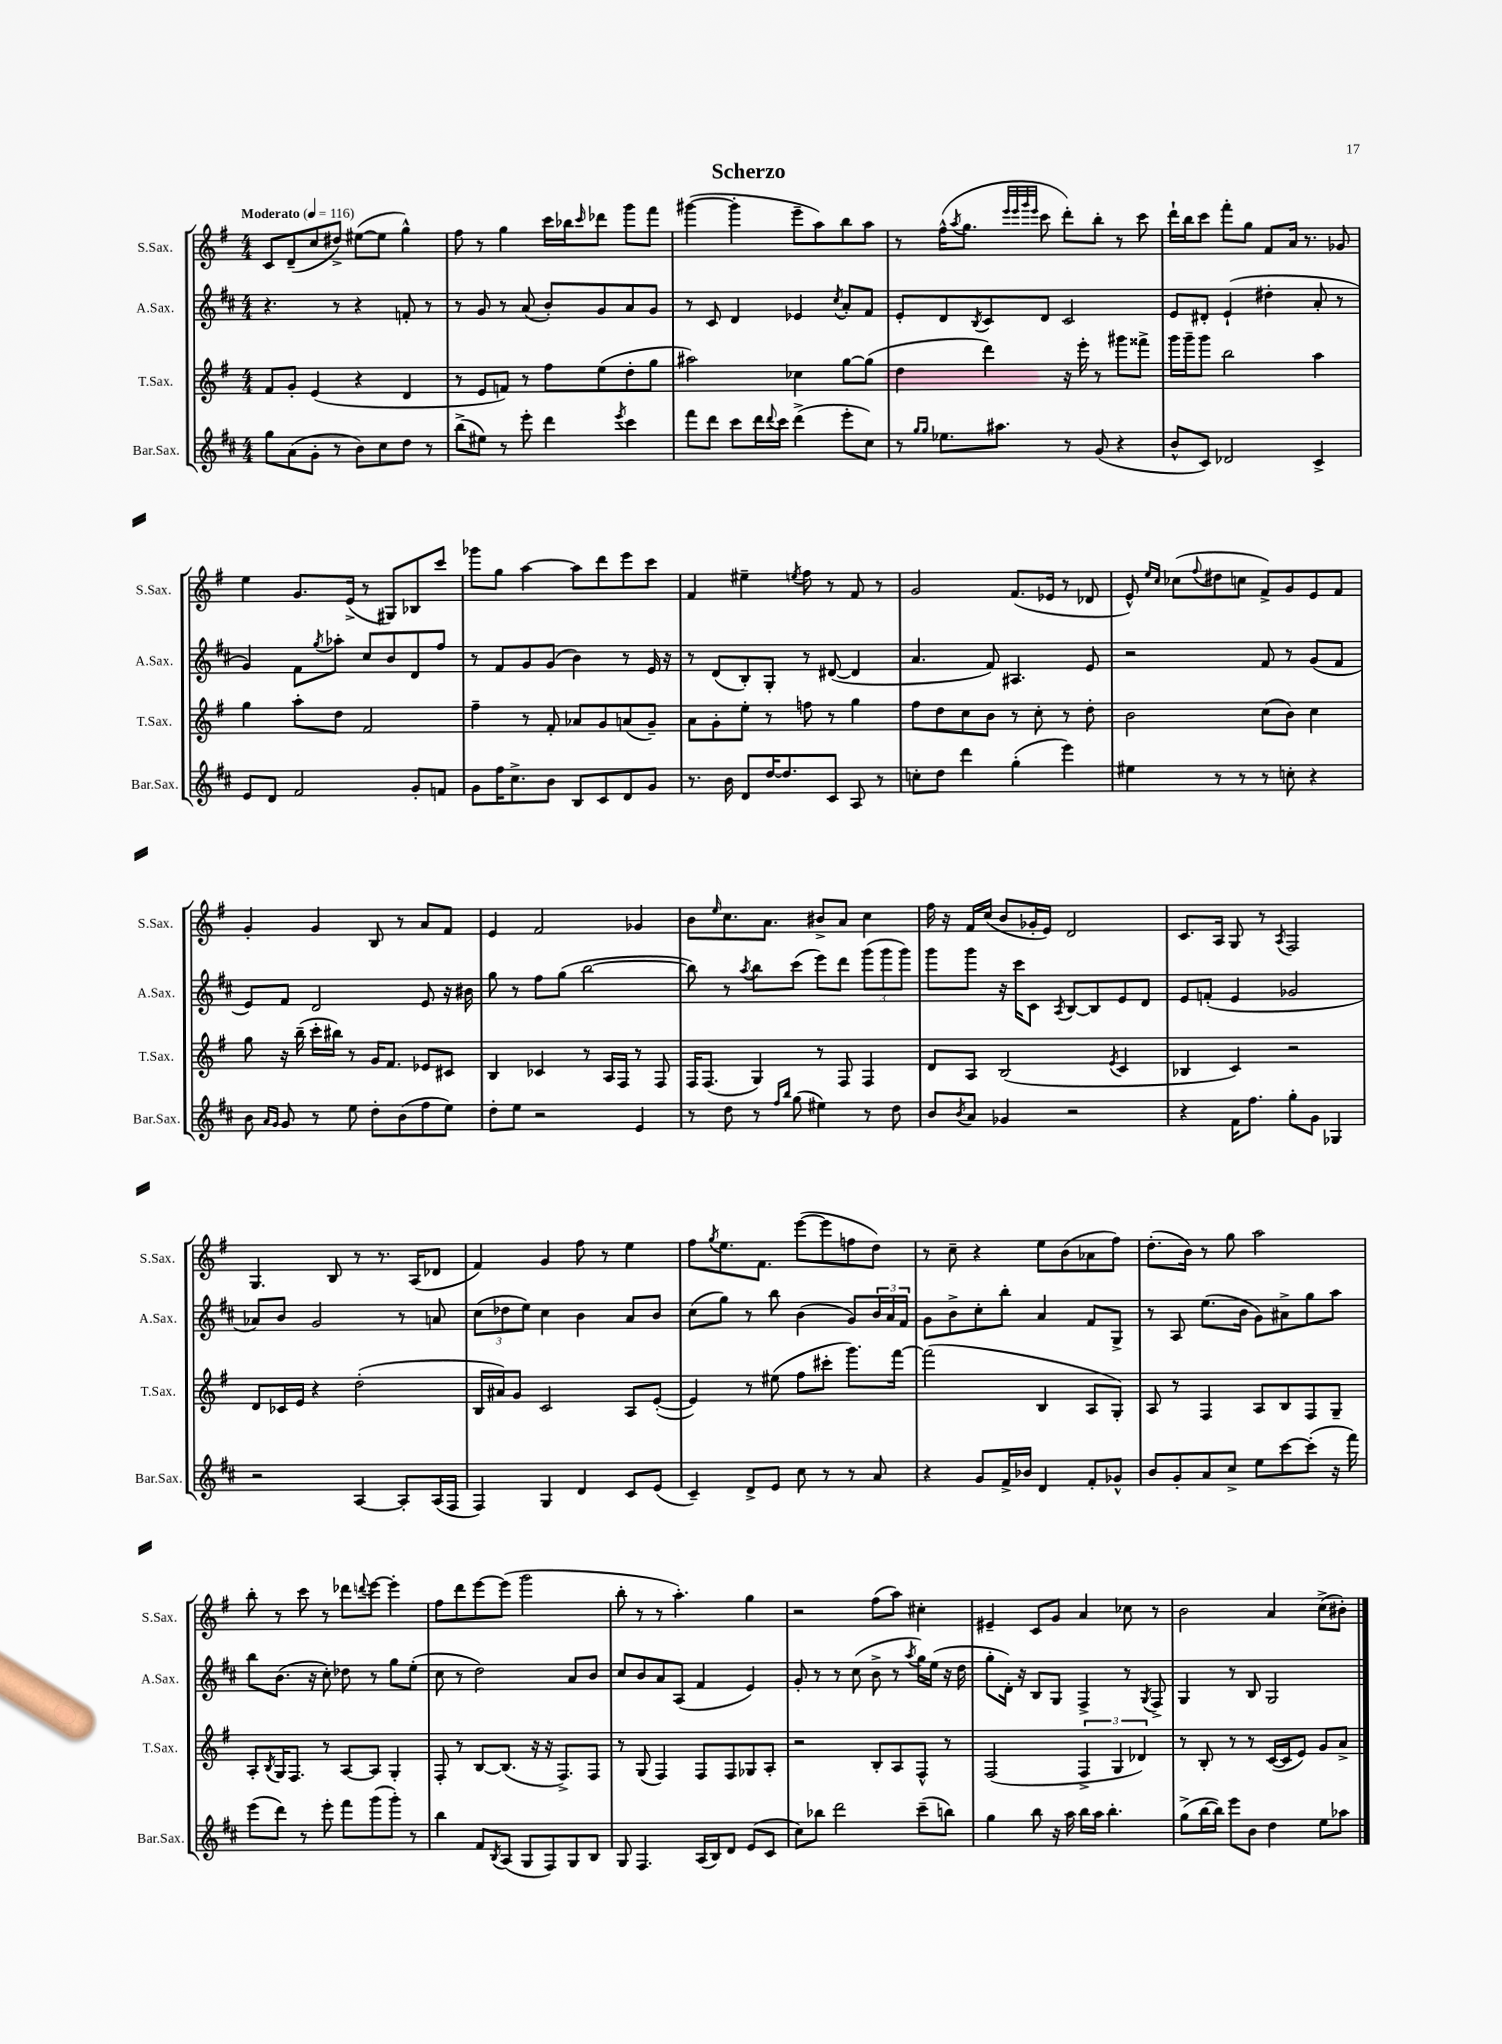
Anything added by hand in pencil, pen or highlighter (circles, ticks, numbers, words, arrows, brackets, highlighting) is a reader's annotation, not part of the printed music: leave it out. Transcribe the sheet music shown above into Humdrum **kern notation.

**kern	**kern	**kern	**kern
*part4	*part3	*part2	*part1
*staff4	*staff3	*staff2	*staff1
*I"Bar.Sax.	*I"T.Sax.	*I"A.Sax.	*I"S.Sax.
*I'Bar.Sax.	*I'T.Sax.	*I'A.Sax.	*I'S.Sax.
*clefG2	*clefG2	*clefG2	*clefG2
*k[f#c#]	*k[f#]	*k[f#c#]	*k[f#]
*M4/4	*M4/4	*M4/4	*M4/4
*MM116	*MM116	*MM116	*MM116
=1	=1	=1	=1
!	!	!	!LO:TX:a:B:t=Moderato
8gg\L	8f#/L	4.r	8c/L
(8a\	8g'/J	.	(8d~/
8g'\J	(4e/	.	8cc/
8r	.	8r	8dd#X^/J)
8b\L)	4r	4r	([8ee#X\L
8cc#\	.	.	8ee#\J]
8dd\J	4d/	8fn'/	4gg^^\)
8r	.	8r	.
=2	=2	=2	=2
(8bb^\L	8r	8r	8ff#\
8ee#X\J)	8e/L	8g/	8r
8r	8fn/J)	8r	4gg\
8eee'\	8r	(8a/	.
4ddd\	8ff#\L	8b'/L)	16ccc\LL
.	.	.	16bb-X\J
.	.	.	16qqccc/
.	(8ee\	8g/	8ddd-X\J
8qeee/	.	.	.
4ccc#\	8dd'\	8a/	8ggg\L
.	8gg\J	8g/J	8fff#\J
=3	=3	=3	=3
8fff#\L	2aa#X\)	8r	([4ggg#X\
8ddd\J	.	8c#/	.
8ccc#\L	.	4d/	4ggg#'\]
16ddd\L	.	.	.
8qqddd/	.	.	.
16ccc#\JJ	.	.	.
(4ddd^\	4cc-X\	4e-X/	8eee~\L
.	.	.	8aa\)
.	.	8qcc#/	.
8eee'\L	[8gg\L	8a'/L	8bb\
8cc#\J)	(8gg\J]	8f#/J	8aa\J
=4	=4	=4	=4
8r	4dd\	8e'/L	8r
16qqgg/LL	.	.	.
16qqgg/JJ	.	.	.
8.ee-X\L	.	8d/	(16ff#^^\KL
.	.	.	8qaa/
.	.	.	8.gg\J
.	.	8qB/	.
.	4ddd\)	8c#/	.
8.aa#X\J	.	.	.
.	.	.	32qqeee/LLL
.	.	.	32qqeee/
.	.	.	32qqggg/
.	.	.	32qqeee/JJJ
.	.	8d/J	8ccc\
8r	16r	2c#/	8ddd'\L)
.	16eee'\	.	.
(8g/	8r	.	8bb'\J
4r	8ggg#X\L	.	8r
.	8fff##X^\J	.	8ccc\
=5	=5	=5	=5
8b^^/L	16ggg\LL	8e/L	16ddd`\LL
.	16ggg~\J	.	16bb\J
8c#/J)	8ggg\J	8d#X'/J	8ccc\J
2d-X/	2bb\	(4e`/	8fff#'\L
.	.	.	8gg\J
.	.	4dd#X'\	8f#/L
.	.	.	16a/Jk
.	.	.	8.r
4c#^/	4aa\	8a'/	.
.	.	8r	8g-X/
!!LO:LB:g=z
=6	=6	=6	=6
8e/L	4gg\	4g/)	4ee\
8d/J	.	.	.
2f#/	8aa'\L	8f#\L	8.g/L
.	.	8qgg/	.
.	8dd\J	8aa-X'\J	.
.	.	.	(16e^/Jk
.	2f#/	8cc#/L	8r
.	.	8b/	8G#X/L)
8g'/L	.	8d/	8B-X/
8fn/J	.	8ff#/J	8ccc/J
=7	=7	=7	=7
8g\L	4ff#~\	8r	8ggg-X\L
16ff#\K	.	8f#/L	8gg\J
8.cc#^\	.	.	.
.	8r	8g/	[4aa\
8b\J	8f#'/	(8g/J	.
8B/L	8a-X/L	4b\)	8aa\L]
8c#/	8g/	.	8ddd\
8d/	(8an/	8r	8eee\
8g/J	8g~/J)	16e/	8ccc\J
.	.	16r	.
=8	=8	=8	=8
8.r	8a\L	8r	4f#/
.	8g'\	(8d/L	.
16b\	.	.	.
8d/L	8ee'\J	8B'/)	4ee#X~\
[16dd/K	8r	8G'/J	.
8.dd/]	.	.	.
.	.	.	8qeen/
.	8ffn\	8r	8ff#\
8c#/J	8r	([8d#X/	8r
8A/	4gg\	4d#/]	8f#/
8r	.	.	8r
=9	=9	=9	=9
8ccn'\L	8ff#\L	4.a/	2g/
8dd\J	8dd\	.	.
4ddd\	8cc\	.	.
.	8b\J	8f#/)	.
(4gg'\	8r	4.A#X/	(8.f#/L
.	8cc'\	.	.
.	.	.	16e-X/Jk
4eee\)	8r	.	8r
.	8dd'\	8e/	8d-X/
=10	=10	=10	=10
4ee#X\	2b\	2r	8e^^/)
.	.	.	16qqee/LL
.	.	.	16qqcc/JJ
.	.	.	(8cc-X\L
.	.	.	8qqff#/
8r	.	.	8dd#X\
8r	.	.	8ccn\J
8r	(8cc\L	8f#/	8f#^/L)
8ccn'\	8b\J)	8r	8g/
4r	4cc\	(8g/L	8e/
.	.	8f#/J	8f#/J
!!LO:LB:g=z
=11	=11	=11	=11
8b\	8gg\	8e/L)	4g'/
16qqa/LL	.	.	.
16qqg/JJ	.	.	.
8g/	16r	8f#/J	.
.	(16bb~\	.	.
8r	16ccc'\LL	2d/	4g/
.	16bb#X\JJ)	.	.
8ee\	8r	.	.
8dd'\L	16g/KL	.	8B/
.	8.f#/J	.	.
(8b\	.	.	8r
8ff#\	8e-X/L	8e/	8a/L
8ee\J)	8c#X/J	16r	8f#/J
.	.	16b#X\	.
=12	=12	=12	=12
8dd'\L	4B/	8gg\	4e/
8ee\J	.	8r	.
2r	4c-X/	8ff#\L	2f#/
.	.	(8gg\J	.
.	8r	[2bb\	.
.	16A/LL	.	.
.	16F#/JJ	.	.
4e/	8r	.	4g-X/
.	8F#/	.	.
=13	=13	=13	=13
8r	16F#/KL	8bb\])	8b\L
.	(8.F#/J	.	.
.	.	.	16qqee/
8dd\	.	8r	8.cc\
.	.	8qaa/	.
8r	4G/)	8bb\L	.
.	.	.	8.a\J
16qqff#/LL	.	.	.
16qqbb/JJ	.	.	.
(8gg\	.	(8ccc#\J	.
4ee#X\)	8r	8eee\L)	8b#X^/L
.	8F#/	8ddd\J	8a/J
8r	4F#/	(12ggg\L	4cc\
.	.	12ggg\	.
8dd\	.	.	.
.	.	12ggg\J)	.
=14	=14	=14	=14
8b/L	8d/L	8ggg\L	16ff#\
.	.	.	16r
8qb/	.	.	.
8a/J	8A/J	8ggg\J	16f#/LL
.	.	.	(16cc/JJ
4g-X/	(2B/	16r	8b/L
.	.	16ccc#\KL	.
.	.	8c#\J	16g-X'/L
.	.	.	16e/JJ)
.	.	8qA/	.
2r	.	[8B/L	2d/
.	.	8B/]	.
.	8qe/	.	.
.	4c/	8e/	.
.	.	8d/J	.
=15	=15	=15	=15
4r	4B-X/	8e/L	8.c/L
.	.	(8fn'/J	.
.	.	.	16A/Jk
16f#\KL	4c/)	4e/	8G/
8.ff#\J	.	.	.
.	.	.	8r
.	.	.	8qA/
8gg'\L	2r	2g-X/	2F#/
8g\J	.	.	.
4G-X/	.	.	.
!!LO:LB:g=z
=16	=16	=16	=16
2r	8d/L	8a-X/L)	4.G/
.	16c-X/L	8b/J	.
.	16e/JJ	.	.
.	4r	2g/	.
.	.	.	8B/
[4A/	(2dd'\	.	8r
.	.	.	8.r
8A'/L]	.	8r	.
.	.	.	(16A/KL
(16A/L	.	8an/	8d-X/J
16F#/JJ	.	.	.
=17	=17	=17	=17
4F#/)	16B/LL	(12cc#\L	4f#/)
.	16a#X/J)	.	.
.	.	12dd-X\	.
.	8g/J	.	.
.	.	12ee\J)	.
4G/	2c/	4cc#\	4g/
4d/	.	4b\	8ff#\
.	.	.	8r
8c#/L	8A/L	8a/L	4ee\
(8e/J	([8e'/J	8b/J	.
=18	=18	=18	=18
4c#~/)	4e/])	(8cc#\L	8ff#\L
.	.	.	8qgg/
.	.	8gg\J)	8.ee\
8d^/L	8r	8r	.
.	.	.	8.f#\J
8e/J	(8ee#X\	8bb\	.
8cc#\	8ff#\L	(4b\	([8eee\L
8r	8ccc#X'\J	.	8eee\]
8r	8.ggg\L)	8g/L)	8ffn\
8a/	.	24b/L	8dd\J)
.	.	24a/	.
.	[16fff#\Jk	.	.
.	.	24f#/JJ	.
=19	=19	=19	=19
4r	(2fff#\]	8g\L	8r
.	.	8b^\	8cc~\
8g/L	.	8cc#'\	4r
16f#^/L	.	8bb'\J	.
16b-X/JJ	.	.	.
4d/	4B/	4a/	8ee\L
.	.	.	(8b\
8f#'/L	8A/L	8f#/L	8a-X\
8g-X^^/J	8G'/J)	8G^/J	8ff#\J)
=20	=20	=20	=20
8b/L	8A/	8r	(8.dd'\L
8g'/	8r	8A/	.
.	.	.	16b\Jk)
8a/	4F#/	(8.ee\L	8r
8cc#^/J	.	.	8gg\
.	.	16b\Jk	.
8ee\L	8A/L	8g\L)	2aa\
[8ccc#\	8B/	8a#X^\	.
(8ccc#'\J]	8F#/	8gg\	.
16r	8G~/J	8aa\J	.
16fff#\)	.	.	.
!!LO:LB:g=z
=21	=21	=21	=21
(8eee\L	8A'/L	8bb\L	8bb'\
.	8qB/	.	.
8ddd\J)	16G/K	(8.b\J	8r
.	8.F#/J	.	.
8r	.	.	8ccc\
.	.	16r	.
8eee'\	8r	8cc#'\)	8r
8fff#\L	[8A/L	8dd-X\	8ddd-X\L
.	.	.	8qqdddn/
(8ggg\	8A/J]	8r	[8eee\J
8ggg'\J)	4G'/	8gg\L	4eee'\]
8r	.	(8ee'\J	.
=22	=22	=22	=22
4bb\	8F#'/	8cc#\	8ff#\L
.	8r	8r	8ddd\
8f#/L	[8B/L	2dd\)	[8eee\
8qB/	.	.	.
(8A/J	(8.B/J]	.	(8eee\J]
8G/L	.	.	2ggg\
.	16r	.	.
8F#/)	16r	.	.
.	8.F#^/L)	.	.
8G/	.	8a/L	.
8B/J	8F#/J	8b/J	.
=23	=23	=23	=23
8G/	8r	8cc#/L	8bb'\
4.F#/	(8G/	8b/	8r
.	4F#/)	8a/	8r
.	.	(8A/J	4.aa'\)
(16A/LL	8F#/L	4f#/	.
16B/J)	.	.	.
8d/J	8F#/	.	.
(8e/L	8G-X/	4e/)	4gg\
8c#/J	8A'/J	.	.
=24	=24	=24	=24
8cc#\L)	2r	8g'/	2r
8bb-X\J	.	8r	.
2ddd\	.	8r	.
.	.	(8cc#\	.
.	8B'/L	8b^\	(8ff#\L
.	8A/	8r	8aa\J)
.	.	8qaa/	.
(8ccc#~\L	8F#^^/J	16gg\LL)	4cc#X'\
.	.	(16ee\JJ	.
8bbn\J)	8r	16r	.
.	.	16dd\	.
=25	=25	=25	=25
4gg\	(2F#/	8gg'\L	4e#X~/
.	.	16d'\Jk)	.
.	.	16r	.
8bb\	.	8B/L	8c/L
16r	.	8G/J	8g/J
16aa\	.	.	.
16bb\LL	6F#^/	4F#^/	4a/
16aa\JJ	.	.	.
4.bb'\	.	.	.
.	6G/	.	.
.	.	8r	8cc-X\
.	6d-X/)	.	.
.	.	8qG/	.
.	.	8F#^/	8r
=26	=26	=26	=26
(8gg^\L	8r	4G/	2b\
[16bb\L	8B'/	.	.
16bb\JJ])	.	.	.
8eee\L	8r	8r	.
8b\J	8r	8B/	.
4dd\	([16c/LL	2G/	4a/
.	16c/J]	.	.
.	8e/J)	.	.
8ee\L	8g/L	.	(8cc^\L
8aa-X\J	8a^/J	.	8b#X'\J)
==	==	==	==
*-	*-	*-	*-
